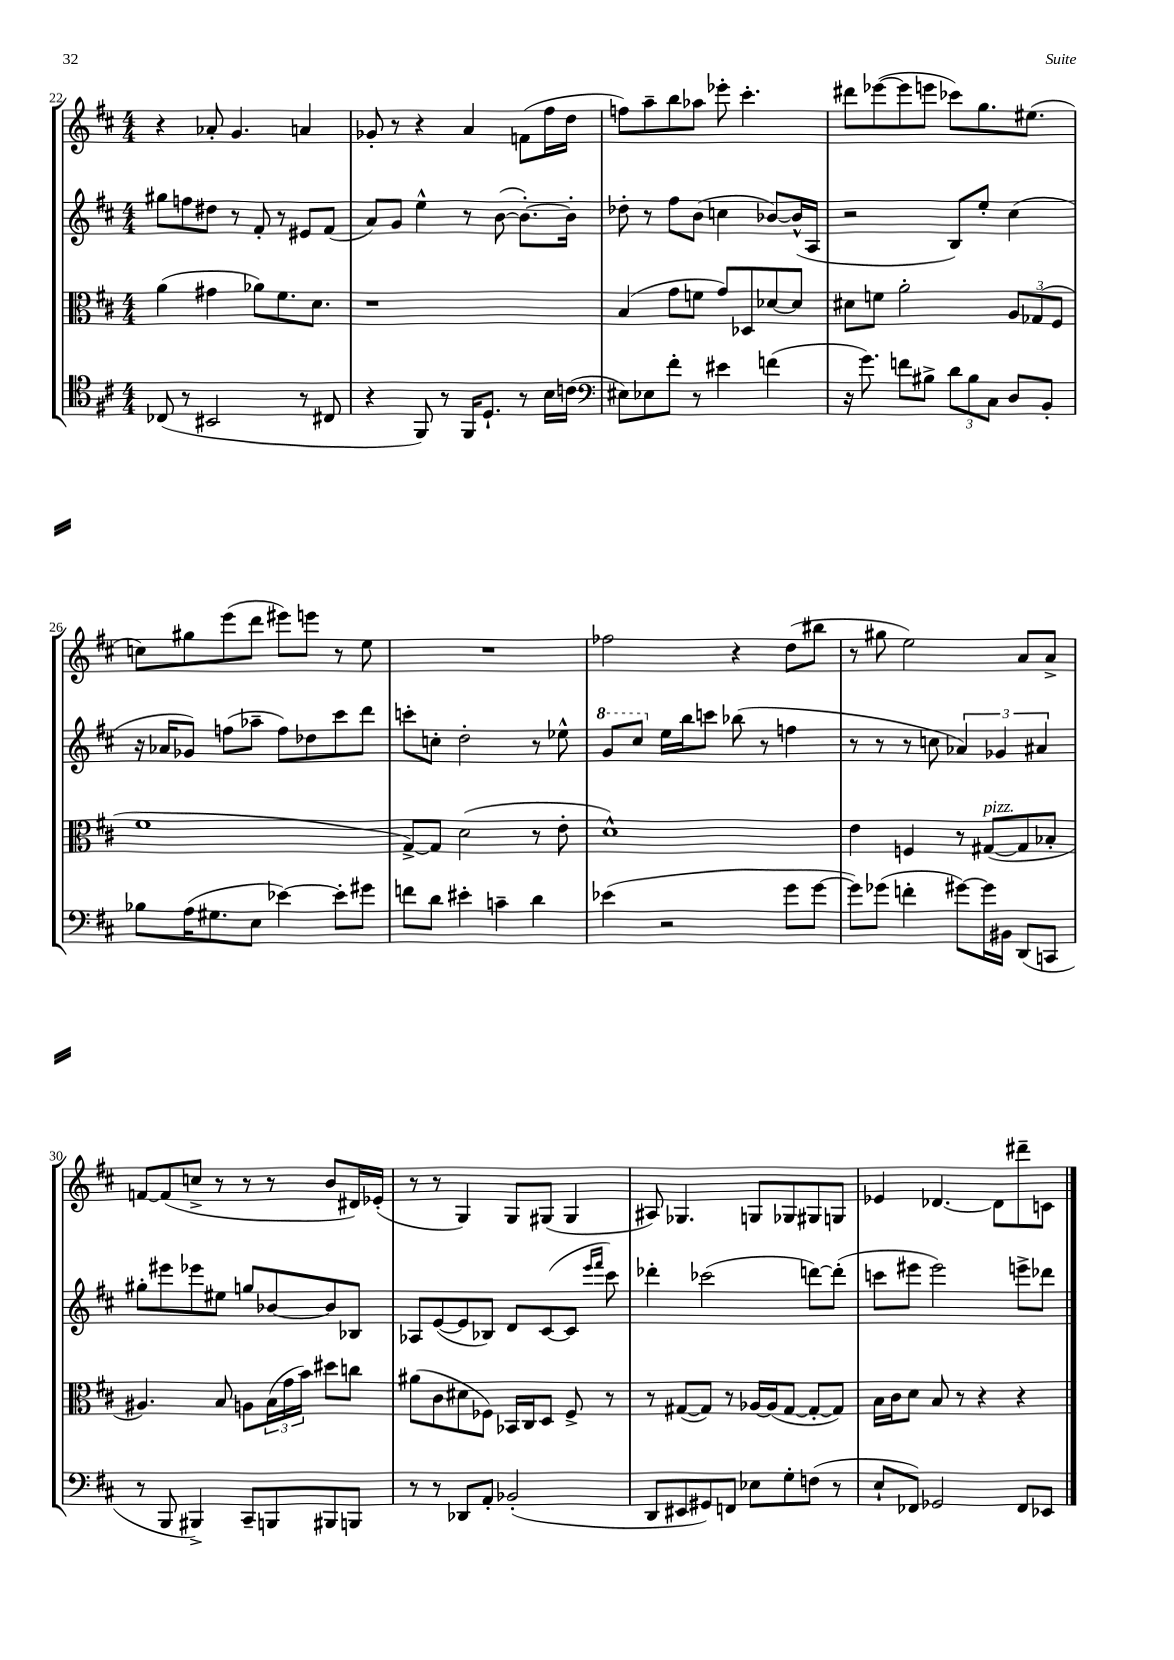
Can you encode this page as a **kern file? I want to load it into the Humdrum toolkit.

**kern	**kern	**kern	**kern
*staff4	*staff3	*staff2	*staff1
*clefC4	*clefC3	*clefG2	*clefG2
*k[f#c#]	*k[f#c#]	*k[f#c#]	*k[f#c#]
*M4/4	*M4/4	*M4/4	*M4/4
(8C-/	(4a\	8gg#\L	4r
8r	.	8ff\	.
2BB#/	4g#\	8dd#\J	8a-'/
.	.	8r	4.g/
.	8a-\L)	8f#'/	.
.	8.f#\	8r	.
8r	.	8e#/L	4a/
.	8.d\J	.	.
8C#/	.	(8f#/J	.
=	=	=	=
4r	1r	8a/L)	8g-'/
.	.	8g/J	8r
8FF#/)	.	4ee^^\	4r
8r	.	.	.
16FF#/LK	.	8r	4a/
8.D`/J	.	.	.
.	.	([8b\	.
8r	.	8.b'\_L)	(8f\L
16B\LL	.	.	16ff#\L
(16c\JJ	.	16b'\]Jk	16dd\JJ
=	=	=	=
*clefF4	*	*	*
8E#\L)	(4B/	8dd-'\	8ff\L)
8E-\	.	8r	8aa~\
8f#'\J	8g\L	8ff#\L	8bb\
8r	8f\J	(8b\J	8aa-\J
4e#\	8g/L)	4cc\	8eee-'\
.	8D-/	.	4.ccc#'\
(4f\	[8d-/	[8b-/L)	.
.	8d-/]J	(16b-^^/]L	.
.	.	16A/JJ	.
=	=	=	=
16r	8d#\L	2r	8ddd#\L
8.g\)	.	.	.
.	8f\J	.	([8eee-\
8f\L	2a'\	.	8eee-\]
8B#^\J	.	.	8eee\J
12d\L	.	8B/L)	8ccc-\L)
12B#\	.	.	.
.	.	8ee'/J	8.gg\
12C#\J	.	.	.
8D/L	12A/L	(4cc#\	.
.	.	.	(8.ee#\J
.	(12G-/	.	.
8BB'/J	.	.	.
.	12F#/J	.	.
=	=	=	=
8B-\L	1f#	16r	8cc\L)
.	.	16a-/LK	.
(16A\K	.	8g-/J)	8gg#\
8.G#\	.	.	.
.	.	(8ff\L	(8eee\
8E\J	.	8aa-~\J	8ddd\J
[4e-\)	.	8ff\L)	8eee#\L)
.	.	8dd-\	8eee\J
8e-'\]L	.	8ccc#\	8r
8g#\J	.	8ddd\J	8ee\
=	=	=	=
8f\L	[8G^/L)	8ccc'\L	1r
8d\J	8G/]J	8cc'\J	.
4e#'\	(2d\	2dd'\	.
4c~\	.	.	.
4d\	8r	8r	.
.	8e'\	8ee-^^\	.
=	=	=	=
(4e-\	1d^^)	8gg/L	2ff-\
.	.	8ccc#/J	.
2r	.	16ee\LL	.
.	.	16bb\J	.
.	.	8ccc\J	.
.	.	(8bb-\	4r
.	.	8r	.
8g\L	.	4ff\	(8dd\L
[8g\J	.	.	8bb#\J
=	=	=	=
8g\]L)	4e\	8r	8r
(8g-\J	.	8r	8gg#\
4f'\	4F/	8r	2ee\)
.	.	8cc\	.
[8g#\L)	8r	6a-/)	.
16g#\]L	([8G#/L	.	.
.	.	6g-/	.
16BB#\JJ	.	.	.
(8DD/L	8G#/]	.	8a/L
.	.	6a#/	.
8CC/J	8B-'/J	.	8a^/J
=	=	=	=
8r	4.A#/)	8gg#'\L	[8f/L
8BBB/	.	8eee#\	(8f/]
4BBB#^/)	.	8eee-\	8cc^/J
.	8B/	8ee#\J	8r
8CC#~/L	8A\L	8gg/L	8r
8BBB/	(24B\L	[8b-/	8r
.	24g\	.	.
.	24b\JJ)	.	.
8BBB#/	8dd#\L	8b-/]	8b/L
8BBB/J	8cc\J	8B-/J	16d#/L)
.	.	.	(16e-'/JJ
=	=	=	=
8r	(8a#\L	8A-/L	8r
8r	8c#\	([8e/	8r
8DD-/L	8d#\	8e/]	4G/)
8AA'/J	8F-\J)	8B-/J)	.
(2BB-'/	16BB-/LL	8d/L	8G/L
.	16C#/J	.	.
.	8D/J	([8c#/	(8G#/J
.	8F-^/	8c#/]J	4G#/
.	.	16qqeee/LL	.
.	.	16qqfff#/JJ	.
.	8r	8ccc#\)	.
=	=	=	=
8DD/L	8r	4ddd-'\	8A#/)
8EE#/	([8G#/L	.	4.G-/
8GG#/)	8G#/]J)	(2ccc-\	.
8FF/J	8r	.	.
8E-\L	[16A-/LL	.	8G/L
.	(16A-/]J	.	.
8G'\	[8G#/J	.	8G-/
(8F\J	8G#'/_L	[8ddd\L)	8G#/
8r	8G#/]J)	(8ddd'\]J	8G/J
=	=	=	=
8E`/L	16B\LL	8ccc\L	4e-/
.	16c#\J	.	.
8FF-/J)	8d\J	8eee#\J	.
2GG-/	8B/	2eee#\)	[4.d-/
.	8r	.	.
.	4r	.	.
.	.	.	8d-\]L
8FF-/L	4r	8eee^\L	8ddd#~\
8EE-/J	.	8ddd-\J	8c\J
==	==	==	==
*-	*-	*-	*-
